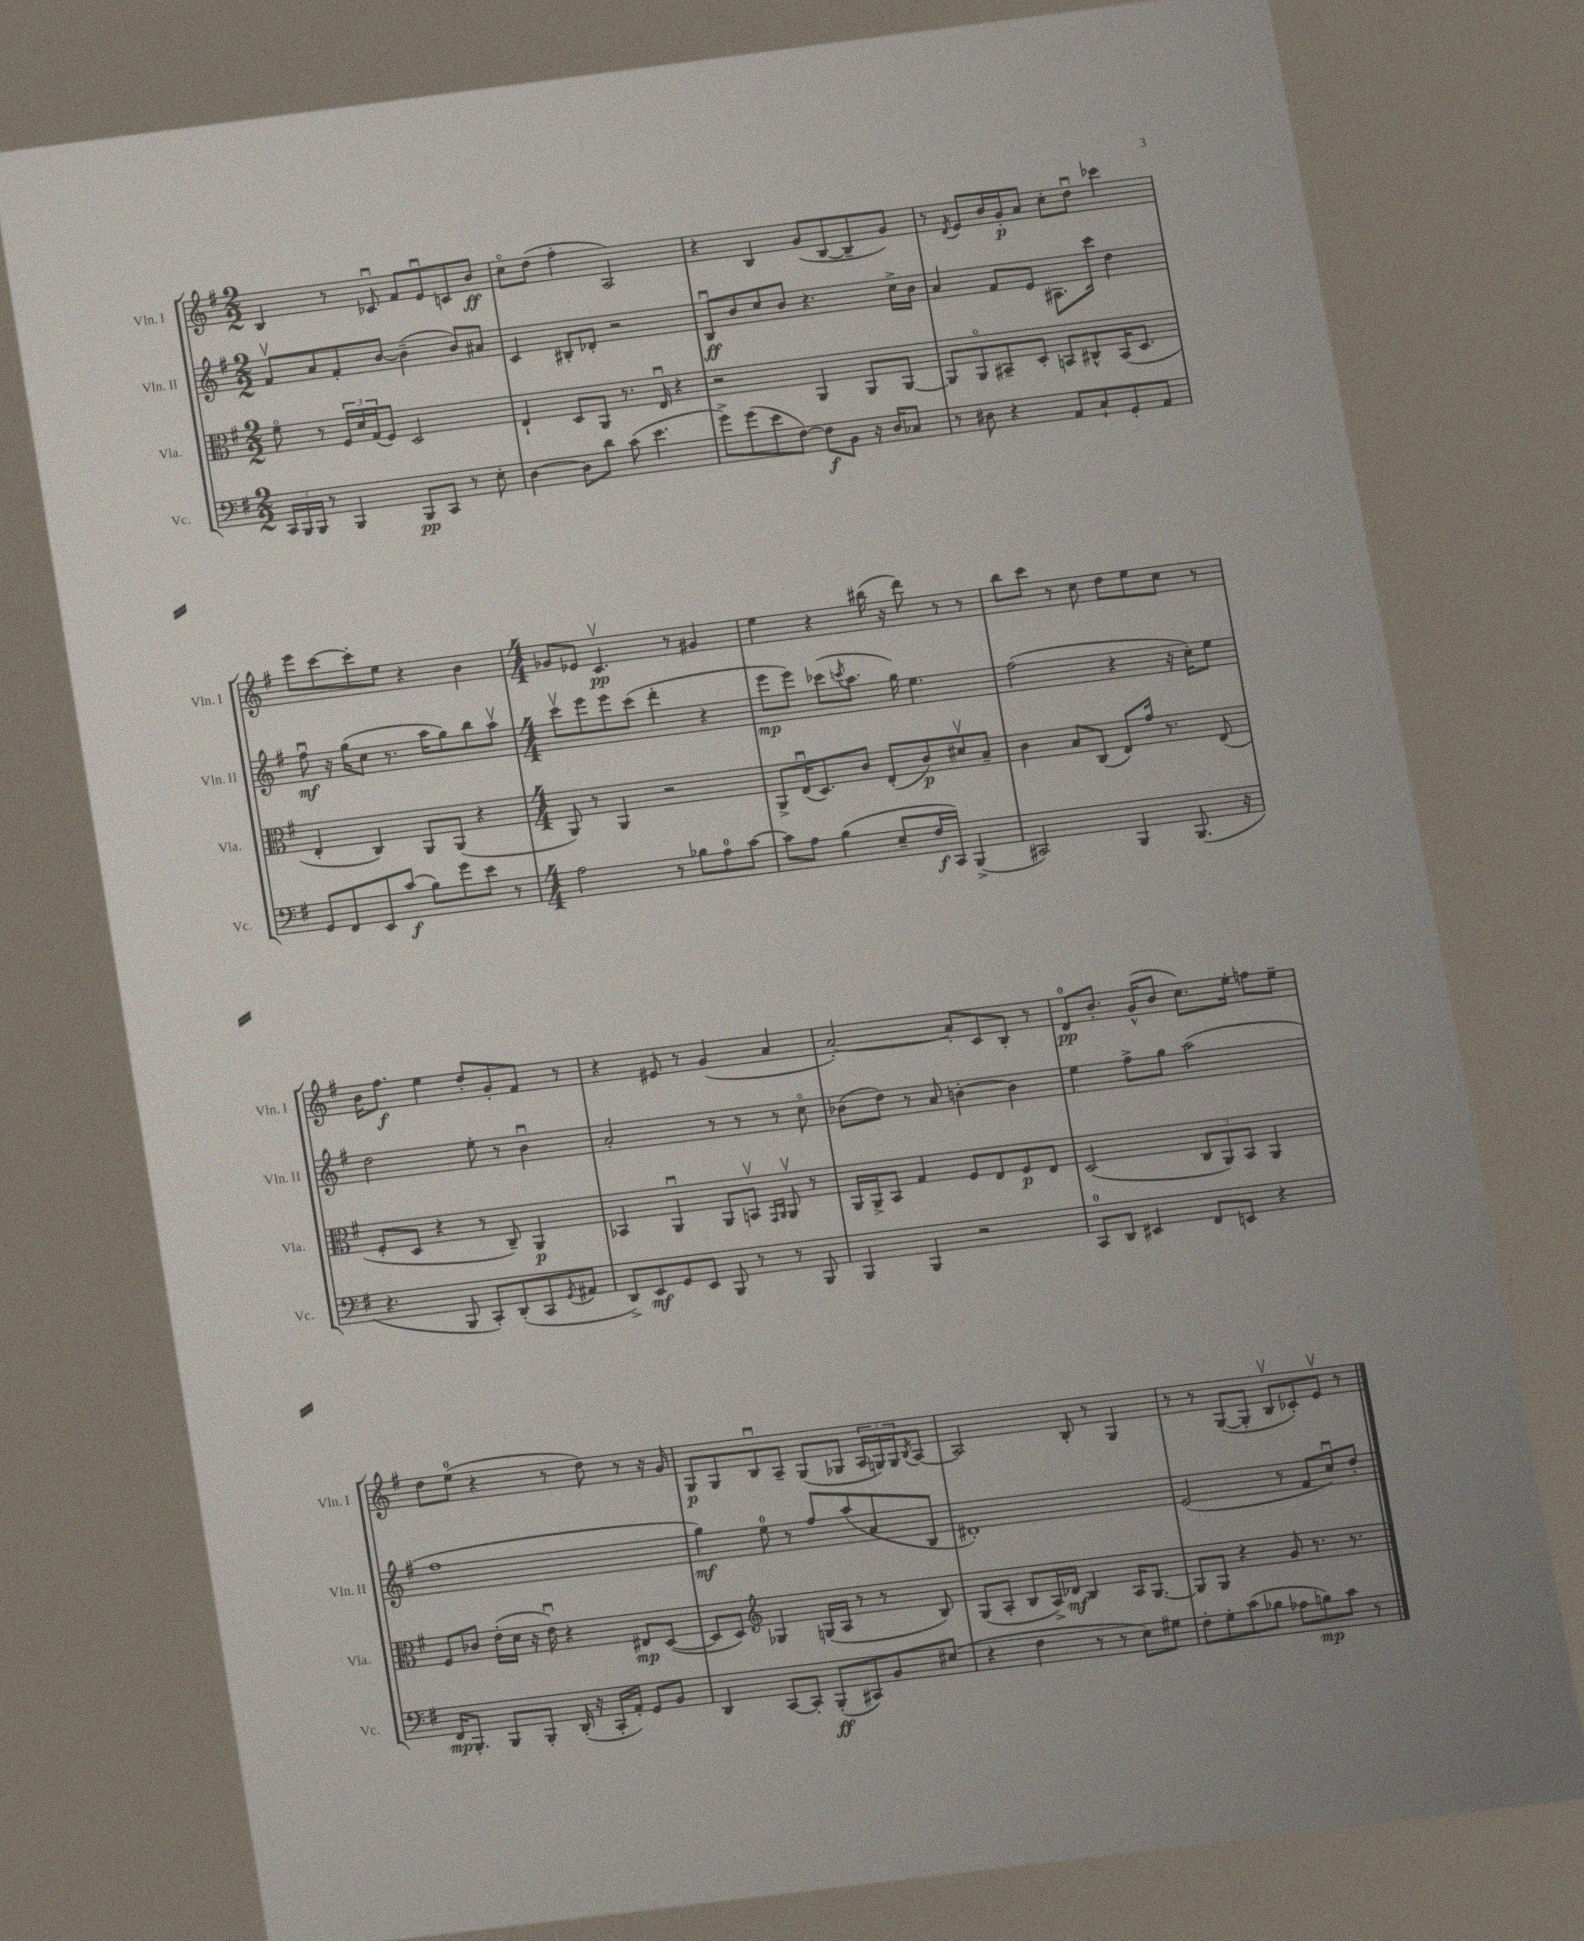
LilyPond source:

<<
\new StaffGroup <<
\new Staff = "s0" \with { instrumentName = "Vln. I" shortInstrumentName = "Vln. I" } {
    \clef treble \key g \major \numericTimeSignature \time 2/2
    b4 r8 ces'8\downbow fis'8 e'8\downbow c'8 b'8\ff |
    c''8\flageolet d''8( fis''4-. a2) |
    r4 b4 g'8( b8~ b8-- g'8) |
    r8 \acciaccatura { d'8 } e'8 b'16 g'16-.\p a'8 c''8-. d''8\downbow ces'''4 |
    e'''8 c'''8~ c'''8-. e''8 r4 b'4 |
    \numericTimeSignature \time 4/4 ges'8 ees'8 c'4.\upbow\pp r8 gis'4 |
    e''4 r4 bis''16( r16 d'''8) r8 r8 |
    b''8 c'''8 r8 c''8 d''8 e''8 c''8 r8 |
    b'16 fis''8.\f e''4 d''8-. g'8-. fis'8 r8 |
    r4 eis'8 r8 g'4( a'4 |
    a'2~-.) a'8-. c'8 b8-. r8 |
    d'8-0\pp b'8.-. g'16-^( b'8 c''8.) e''16-. f''8 e''8-- |
    d''8 e''8-0( r4 r8 d''8) r8 r16 g'16 |
    g8\p g8 b8\downbow a8-- g8( ges8 \tuplet 3/2 { a16 g16) g16 } \acciaccatura { b8 } a8~ |
    a2 b8-. r8 g4 |
    r8 r8 g8~( g8-. b8\upbow ces'8-.) e'8\upbow r8 \bar "|." |
}
\new Staff = "s1" \with { instrumentName = "Vln. II" shortInstrumentName = "Vln. II" } {
    \clef treble \key g \major \numericTimeSignature \time 2/2
    fis'8\upbow a'8 fis'8-. b'8~ b'4--( b'8) ais'8 |
    c'4 bis8-. des'8-. r2 |
    b8\downbow\ff b'8 c''8 b'8 r4. c''16-> b'16 |
    a'4 fis'8 e'8 ais8. c'''16 d''4 |
    fis''8\downbow\mf r16 g''16( c''8 r8. a''16 g''8) b''8 a''8\upbow |
    \numericTimeSignature \time 4/4 c'''8\upbow e'''8 e'''8 c'''8( d'''4-. r4 |
    e'''8\mp e'''8) ces'''8( \acciaccatura { c'''8 } a''8. g''16) e''4. |
    fis''2( r4 r16 c''16-.) e''8 |
    d''2 e''8-. r8 b'4\downbow |
    a'2-. r8 r8 r8 c''8\flageolet |
    bes'8( d''8) r8 a'8 b'4~-. b'4 |
    e''4 fis''8-> g''8 a''2( |
    fis''1 |
    g''4\mf) e''8-0 r8 fis''8 a''8( a'8 b8 |
    dis'1-.) |
    e'2( r8 fis'8 c''8\downbow) d''8-. \bar "|." |
}
\new Staff = "s2" \with { instrumentName = "Vla." shortInstrumentName = "Vla." } {
    \clef alto \key g \major \numericTimeSignature \time 2/2
    fis'8\flageolet r8 \tuplet 3/2 { fis16 d'16 g16( } fis8) d2 |
    e4-! d8 a,8 r8. e16\downbow r4 |
    r2 a,4 a,8 a,8~ |
    a,8 a,8\flageolet bis,8-- d8-. b,8 cis8-^ b,16( d8. |
    e4-. c4) a,8 a,8( r4 |
    \numericTimeSignature \time 4/4 a,8) r8 a,4 r2 |
    a,8-> e16\downbow( d8.) c'8 e8-.( c'8\p) dis'8\upbow b8-- |
    c'4 b8 c8( e8) g'16 r8. e8( |
    fis8-. d8 r4 r8 c8--) a,4\p |
    bes,4 a,4\downbow a,8 b,8\upbow \grace { g,16 a,16 } a,8\upbow r8 |
    a,16 a,16-> b,8 g4 fis8 e8 fis8\p e8 |
    d2( \tuplet 3/2 { c8 a,8) b,8 } a,4 |
    fis8 ces'8 e'16-.( d'16 r16 e'16\downbow) r4 eis8\mp d8~( |
    d8 d8) \clef treble ges4 g16( a16 r8 r8 b8) |
    g8( a8-. b8 a16->) des'16\mf b4 a16 g8.~ |
    g8 g8 r4 g'8 r8. r8. \bar "|." |
}
\new Staff = "s3" \with { instrumentName = "Vc." shortInstrumentName = "Vc." } {
    \clef bass \key g \major \numericTimeSignature \time 2/2
    \tuplet 3/2 { c,16 b,,16 b,,16 } r8 b,,4 b,,8\pp c,8 r8 e8-. |
    d4~ d8 d'8 c'8( e'4. |
    g'8->) g'8( e'8 fis8~) fis8\f b,8 r16 d16 ces8 |
    r8 dis8 r4 a,8 c8-! g,8-. a,8 |
    g,8 fis,8 e,8 c'8\f( b8) g'8 e'8 r8 |
    \numericTimeSignature \time 4/4 a2 r8 bes8 a8-0 c'8~ |
    c'8 a8 b4( e8-- fis16\f c,16) b,,4->( |
    cis,2) b,,4 b,,8.( r16 |
    r4. b,,8 c,8-.) d,8-.( c,8 \acciaccatura { g,8 } ais,8 |
    d,8->) e,8\mf g,8 e,8 b,,8 r8 r8 b,,8 |
    b,,4 b,,4 r2 |
    c,8-0 d,8 eis,4 fis,8 e,8 r4 |
    fis,16\mp b,,8.-. b,,8 b,,8-. d,16-.( r16 c,16-. a,16-.) g,8 b,8 |
    d,4 c,8~ c,8-. b,,8-.\ff( cis,8) b,8 eis8( |
    r4 fis4 r8 r8 e8) gis8 |
    fis8-. g8-. c'8( bes8 aes8 b8\mp) c'8 r8 \bar "|." |
}
>>
>>
\layout { \context { \Score \remove "Bar_number_engraver" } }
